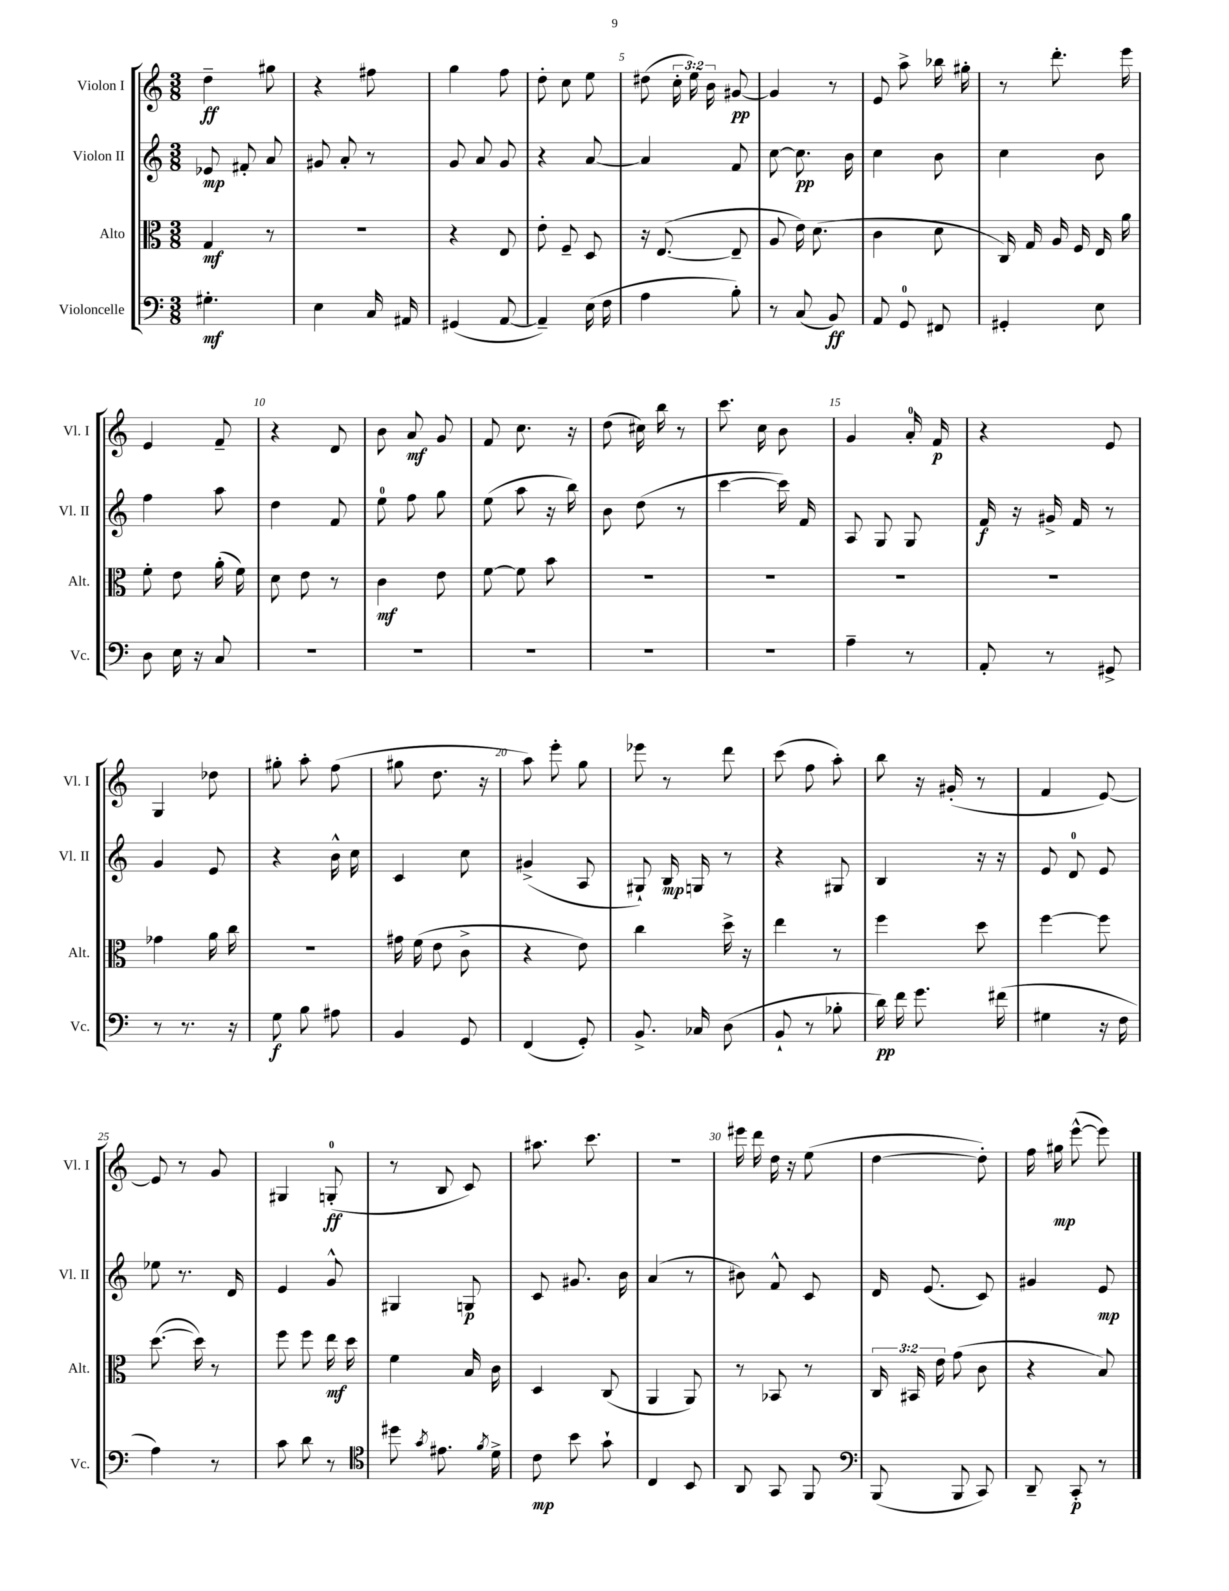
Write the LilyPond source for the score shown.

<<
\new StaffGroup <<
\new Staff = "s0" \with { instrumentName = "Violon I" shortInstrumentName = "Vl. I" } {
    \clef treble \key c \major \numericTimeSignature \time 3/8 \override Staff.TupletNumber.text = #tuplet-number::calc-fraction-text
    \autoBeamOff d''4--\ff gis''8 |
    r4 fis''8 |
    g''4 f''8 |
    d''8-. c''8 e''8 |
    dis''8( \tuplet 3/2 { c''16-. e''16) b'16 } gis'8~\pp |
    gis'4 r8 |
    e'8 a''8-> bes''16 gis''16-. |
    r8 d'''8.-. e'''16 |
    e'4 f'8-- |
    r4 d'8 |
    b'8 a'8\mf g'8 |
    f'8 c''8. r16 |
    d''8( cis''16) b''16 r8 |
    c'''8. c''16 b'8 |
    g'4 a'16-0-. f'16\p |
    r4 e'8 |
    g4 des''8 |
    gis''8-. a''8-. f''8( |
    gis''8 d''8. r16 |
    a''8) e'''8-. g''8 |
    ees'''8 r8 d'''8 |
    c'''8( f''8 a''8-.) |
    b''8 r16 gis'16-.( r8 |
    f'4 e'8~) |
    e'8 r8 g'8 |
    gis4 g8-0-.\ff( |
    r8 b8 c'8) |
    ais''8. c'''8. |
    R4. |
    eis'''16 d'''16 d''16 r16 e''8( |
    d''4~ d''8-.) |
    f''16 gis''16\mp e'''8~-^( e'''8) \bar "|." |
}
\new Staff = "s1" \with { instrumentName = "Violon II" shortInstrumentName = "Vl. II" } {
    \clef treble \key c \major \numericTimeSignature \time 3/8
    \autoBeamOff ees'8\mp fis'8-. a'8 |
    gis'8 a'8-. r8 |
    g'8 a'8 g'8 |
    r4 a'8~ |
    a'4 f'8 |
    c''8~ c''8.\pp b'16 |
    c''4 b'8 |
    c''4 b'8 |
    f''4 a''8 |
    d''4 f'8 |
    e''8-0 f''8 g''8 |
    e''8( a''8 r16 b''16) |
    b'8 d''8( r8 |
    c'''4~ c'''16) f'16 |
    a8 g8 g8 |
    f'16\f r16 gis'16-> f'16 r8 |
    g'4 e'8 |
    r4 b'16-^ c''16 |
    c'4 c''8 |
    gis'4->( a8 |
    gis8-!) b16\mp g16 r8 |
    r4 gis8 |
    b4 r16 r16 |
    e'8 d'8-0 e'8 |
    ees''8 r8. d'16 |
    e'4 g'8-^ |
    gis4 g8\p |
    c'8 gis'8. b'16 |
    a'4( r8 |
    bis'8) f'8-^ c'8 |
    d'16 e'8.( c'8) |
    gis'4 e'8\mp \bar "|." |
}
\new Staff = "s2" \with { instrumentName = "Alto" shortInstrumentName = "Alt." } {
    \clef alto \key c \major \numericTimeSignature \time 3/8 \override Staff.TupletNumber.text = #tuplet-number::calc-fraction-text
    \autoBeamOff g4\mf r8 |
    R4. |
    r4 e8 |
    e'8-. f8-- d8 |
    r16 e8.~( e8-- |
    a8 e'16) d'8.( |
    c'4 d'8 |
    c16) g16 a16 f16 e16 a'16 |
    f'8-. e'8 a'16-.( f'16) |
    d'8 e'8 r8 |
    c'4\mf e'8 |
    f'8~ f'8 b'8 |
    R4. |
    R4. |
    R4. |
    R4. |
    ges'4 a'16 c''16 |
    R4. |
    gis'16 f'16( e'8 c'8-> |
    r4 e'8) |
    c''4 d''16-> r16 |
    e''4 r8 |
    f''4 d''8 |
    f''4~ f''8 |
    d''8.~( d''16) r8 |
    f''8 f''8 e''16\mf d''16 |
    f'4 b16 c'16 |
    d4 c8( |
    a,4 a,8) |
    r8 bes,8 r8 |
    \tuplet 3/2 { c16 bis,16 e'16 } g'8( c'8 |
    r4 b8) \bar "|." |
}
\new Staff = "s3" \with { instrumentName = "Violoncelle" shortInstrumentName = "Vc." } {
    \clef bass \key c \major \numericTimeSignature \time 3/8
    \autoBeamOff gis4.-.\mf |
    e4 c16 ais,16 |
    gis,4( a,8~ |
    a,4--) e16( f16 |
    a4 b8-.) |
    r8 c8( b,8\ff) |
    a,8 g,8-0 fis,8 |
    gis,4-. e8 |
    d8 e16 r16 c8 |
    R4. |
    R4. |
    R4. |
    R4. |
    R4. |
    a4-- r8 |
    a,8-. r8 gis,8-> |
    r8 r8. r16 |
    g8\f b8 ais8 |
    b,4 g,8 |
    f,4( g,8-.) |
    b,8.-> ces16 d8( |
    b,8-! r8 bes8-. |
    d'16\pp) f'16 g'8. fis'16( |
    gis4 r16 f16 |
    a4) r8 |
    c'8 d'8 r8 |
    \clef tenor dis''8 \acciaccatura { g'8 } eis'8. \acciaccatura { f'8 } d'16-> |
    c'8\mp b'8 g'8-! |
    c4 b,8 |
    a,8 g,8 f,8 |
    \clef bass b,,8( b,,8 c,8) |
    d,8-- c,8-.\p r8 \bar "|." |
}
>>
>>
\layout { \context { \Score \override BarNumber.break-visibility = ##(#f #t #t) barNumberVisibility = #(every-nth-bar-number-visible 5) } }
